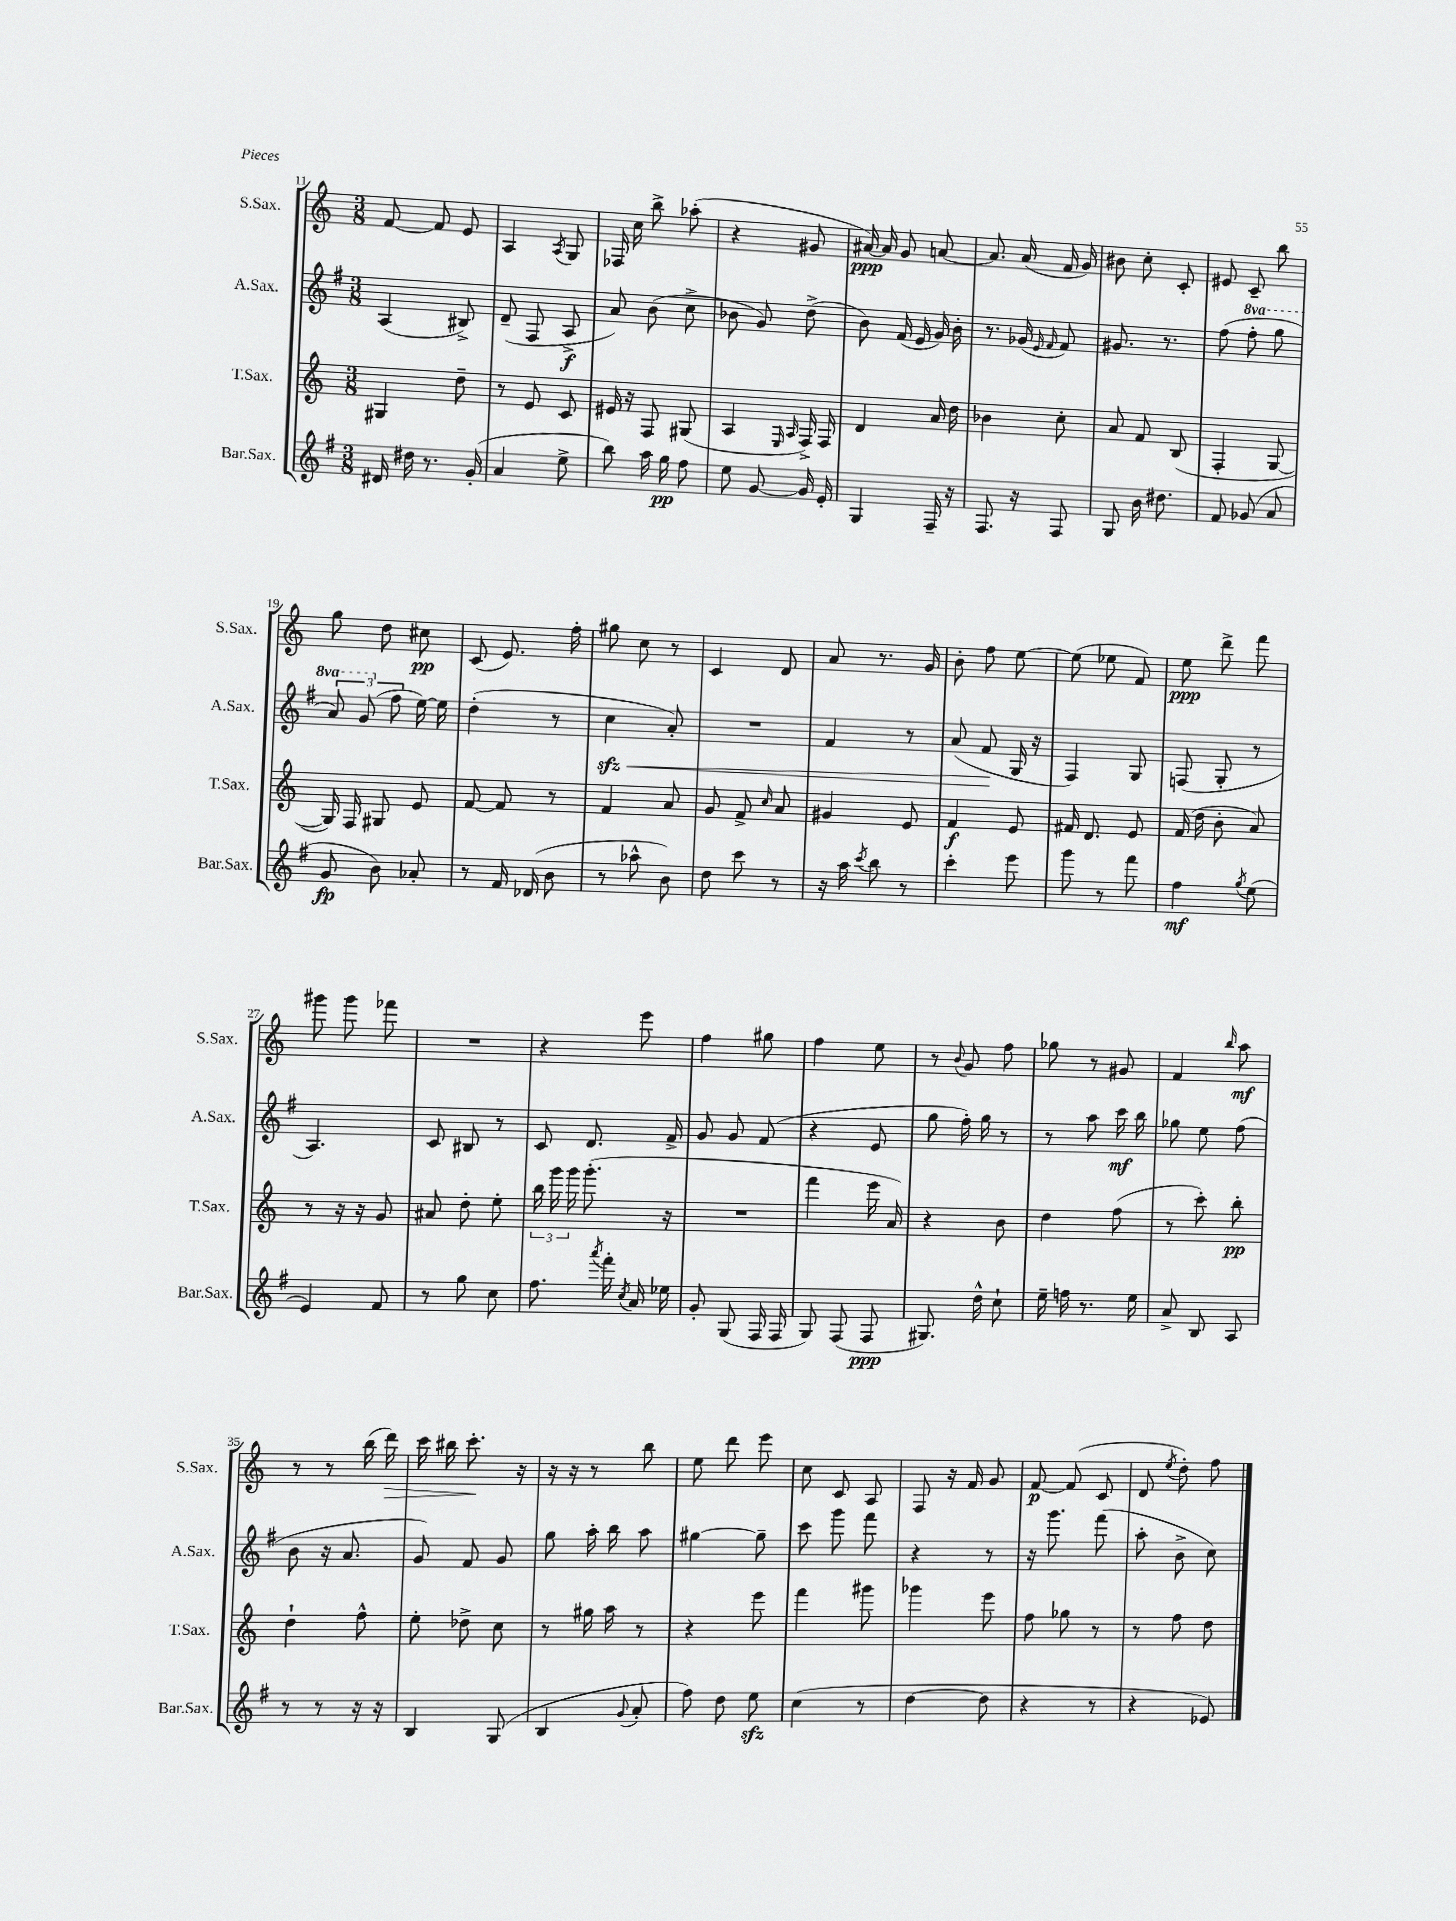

**kern	**dynam	**kern	**dynam	**kern	**dynam	**kern	**dynam
*part4	*part4	*part3	*part3	*part2	*part2	*part1	*part1
*staff4	*staff4	*staff3	*staff3	*staff2	*staff2	*staff1	*staff1
*I"Bar.Sax.	*	*I"T.Sax.	*	*I"A.Sax.	*	*I"S.Sax.	*
*I'Bar.Sax.	*	*I'T.Sax.	*	*I'A.Sax.	*	*I'S.Sax.	*
*clefG2	*	*clefG2	*	*clefG2	*	*clefG2	*
*k[f#]	*	*k[]	*	*k[f#]	*	*k[]	*
*M3/8	*	*M3/8	*	*M3/8	*	*M3/8	*
=11	=11	=11	=11	=11	=11	=11	=11
16d#X/	.	4G#X/	.	(4A/	.	[8f/	.
16dd#X\	.	.	.	.	.	.	.
8.r	.	.	.	.	.	8f/]	.
.	.	8dd~\	.	8B#X^/)	.	8e/	.
(16g'/	.	.	.	.	.	.	.
=12	=12	=12	=12	=12	=12	=12	=12
4a/	.	8r	.	(8d~/	.	4A/	.
.	.	8e/	.	8F#/	.	.	.
.	.	.	.	.	.	8qA/	.
8ee^\	.	8c/	.	8A^/	f	8G/	.
=13	=13	=13	=13	=13	=13	=13	=13
8bb\)	.	16e#X/	.	8a/)	.	16F-X/	.
.	.	16r	.	.	.	16cc\	.
16aa\	.	8F/	.	(8b\	.	8bb^\	.
16gg\	pp	.	.	.	.	.	.
8ff#\	.	(8G#X/	.	8cc^\	.	(8aa-X'\	.
=14	=14	=14	=14	=14	=14	=14	=14
8ee\	.	4A/	.	8b-X\	.	4r	.
[8g/	.	.	.	8g/)	.	.	.
.	.	16qqE/	.	.	.	.	.
.	.	16qqA/	.	.	.	.	.
16g/]	.	16F^/)	.	(8dd^\	.	8g#X/	.
16e'/	.	16F/	.	.	.	.	.
=15	=15	=15	=15	=15	=15	=15	=15
4G/	.	4d/	.	8b\)	.	[16a#X/)	ppp
.	.	.	.	.	.	16a#/]	.
.	.	.	.	(16f#/	.	8g/	.
.	.	.	.	16e/	.	.	.
16F#~/	.	16a/	.	16g/)	.	[8an/	.
16r	.	16dd\	.	16b'\	.	.	.
=16	=16	=16	=16	=16	=16	=16	=16
8.F#/	.	4b-X\	.	8.r	.	8.a/]	.
16r	.	.	.	(16g-X/	.	(16a/	.
.	.	.	.	16qqe/	.	.	.
.	.	.	.	16qqf#/	.	.	.
8F#/	.	8cc'\	.	8f#/)	.	16f/	.
.	.	.	.	.	.	16g/)	.
=17	=17	=17	=17	=17	=17	=17	=17
8G/	.	8a/	.	8.g#X/	.	8b#X\	.
16b\	.	8f/	.	.	.	8cc'\	.
8.dd#X\	.	.	.	8.r	.	.	.
.	.	(8B/	.	.	.	8c'/	.
=18	=18	=18	=18	=18	=18	=18	=18
8f#/	.	4F'/	.	(8ff#\	.	8e#X/	.
*	*	*	*	*8va	*	*	*
(8g-X/	.	.	.	8fff#'\	.	8c~/	.
8a/	.	[8G/	.	8ggg\	.	8bb\	.
!!LO:LB:g=z
=19	=19	=19	=19	=19	=19	=19	=19
8g/	fp	16G/])	.	12aa/)	.	8gg\	.
.	.	16F/	.	.	.	.	.
.	.	.	.	(12gg/	.	.	.
8b\)	.	8G#X/	.	.	.	8dd\	.
*	*	*	*	*X8va	*	*	*
.	.	.	.	12ff#\	.	.	.
8a-X'/	.	8e/	.	[16ee\)	.	8cc#X\	pp
.	.	.	.	16ee\]	.	.	.
=20	=20	=20	=20	=20	=20	=20	=20
8r	.	[8f/	.	(4dd'\	.	(8c/	.
16f#/	.	8f/]	.	.	.	8.e/)	.
(16d-X/	.	.	.	.	.	.	.
8b\	.	8r	.	8r	.	.	.
.	.	.	.	.	.	16ff'\	.
=21	=21	=21	=21	=21	=21	=21	=21
!	!	!	!	!	!LO:HP:b	!	!
8r	.	4f/	.	4cczz\	<	8gg#X\	.
8aa-X^^\	.	.	.	.	.	8cc\	.
8b\)	.	8a/	.	8a'/)	.	8r	.
=22	=22	=22	=22	=22	=22	=22	=22
8dd\	.	8g/	.	4.r	.	4c/	.
8ccc\	.	8f^/	.	.	.	.	.
.	.	16qqcc/	.	.	.	.	.
8r	.	8a/	.	.	.	8d/	.
=23	=23	=23	=23	=23	=23	=23	=23
16r	.	4g#X/	.	4f#/	.	8a/	.
16aa\	.	.	.	.	.	.	.
8qccc/	.	.	.	.	.	.	.
8bb\	.	.	.	.	.	8.r	.
8r	.	8e/	.	8r	.	.	.
.	.	.	.	.	.	16g/	.
=24	=24	=24	=24	=24	=24	=24	=24
4ccc'\	.	4f/	f	(8a/	.	8b'\	.
.	.	.	.	8f#/	.	8ff\	.
8eee\	.	8e/	.	16G/	[	[8ee\	.
.	.	.	.	16r	.	.	.
=25	=25	=25	=25	=25	=25	=25	=25
8ggg\	.	16f#X/	.	4F#/)	.	(8ee\]	.
.	.	8.d/	.	.	.	.	.
8r	.	.	.	.	.	8ee-X\	.
8fff#\	.	8e/	.	8G/	.	8f/)	.
=26	=26	=26	=26	=26	=26	=26	=26
4ff#\	mf	(16f/	.	(8Fn/	.	8ee\	ppp
.	.	16dd\	.	.	.	.	.
.	.	8b'\	.	8G'/	.	8ddd^\	.
8qgg/	.	.	.	.	.	.	.
(8ee\	.	8a/)	.	8r	.	8fff\	.
!!LO:LB:g=z
=27	=27	=27	=27	=27	=27	=27	=27
4e/)	.	8r	.	4.A/)	.	8ggg#X\	.
.	.	16r	.	.	.	8ggg#\	.
.	.	16r	.	.	.	.	.
8f#/	.	8g/	.	.	.	8fff-X\	.
=28	=28	=28	=28	=28	=28	=28	=28
8r	.	8a#X/	.	8c/	.	4.r	.
8gg\	.	8dd'\	.	8B#X/	.	.	.
8cc\	.	8ee'\	.	8r	.	.	.
=29	=29	=29	=29	=29	=29	=29	=29
8.ff#\	.	24bb\	.	8c/	.	4r	.
.	.	24ggg\	.	.	.	.	.
.	.	24ggg\	.	.	.	.	.
.	.	(8.ggg'\	.	8.d/	.	.	.
8qaaa/	.	.	.	.	.	.	.
16fff#'\	.	.	.	.	.	.	.
8qcc/	.	.	.	.	.	.	.
16a/	.	.	.	.	.	8eee\	.
16ee-X\	.	16r	.	16f#^/	.	.	.
=30	=30	=30	=30	=30	=30	=30	=30
8g'/	.	4.r	.	8g/	.	4ff\	.
(8G/	.	.	.	8g/	.	.	.
16F#/	.	.	.	(8f#/	.	8gg#X\	.
16F#/	.	.	.	.	.	.	.
=31	=31	=31	=31	=31	=31	=31	=31
8G/)	.	4fff\	.	4r	.	4ff\	.
(8F#/	.	.	.	.	.	.	.
8F#/	ppp	16eee\	.	8e/	.	8ee\	.
.	.	16a/)	.	.	.	.	.
=32	=32	=32	=32	=32	=32	=32	=32
8.G#X/)	.	4r	.	8gg\	.	8r	.
.	.	.	.	.	.	8qqb/	.
.	.	.	.	16ff#'\)	.	8g/	.
16dd^^\	.	.	.	16gg\	.	.	.
8cc`\	.	8b\	.	8r	.	8ff\	.
=33	=33	=33	=33	=33	=33	=33	=33
16ee~\	.	4dd\	.	8r	.	8gg-X\	.
16ffn\	.	.	.	.	.	.	.
8.r	.	.	.	8aa\	.	8r	.
.	.	(8ff\	.	16ccc\	mf	8g#X/	.
16ee\	.	.	.	16bb\	.	.	.
=34	=34	=34	=34	=34	=34	=34	=34
8a^/	.	8r	.	8gg-X\	.	4f/	.
8B/	.	8ccc'\)	.	8ee\	.	.	.
.	.	.	.	.	.	16qqbb/	.
8A/	.	8bb'\	pp	(8ff#\	.	8aa\	mf
!!LO:LB:g=z
=35	=35	=35	=35	=35	=35	=35	=35
8r	.	4dd`\	.	8b\	.	8r	.
8r	.	.	.	16r	.	8r	.
.	.	.	.	8.a/	.	.	.
16r	.	8ff^^\	.	.	.	(16bb\	.
!	!	!	!	!	!	!	!LO:HP:b
16r	.	.	.	.	.	16ddd\)	>
=36	=36	=36	=36	=36	=36	=36	=36
4B/	.	8ee'\	.	8g/)	.	16ccc\	.
.	.	.	.	.	.	16bb#X\	.
.	.	8dd-X^\	.	8f#/	.	8.ccc'\	.
(8G/	.	8cc\	.	8g/	.	.	.
.	.	.	.	.	.	16r	]
=37	=37	=37	=37	=37	=37	=37	=37
4B/	.	8r	.	8gg\	.	16r	.
.	.	.	.	.	.	16r	.
.	.	16gg#X\	.	16aa'\	.	8r	.
.	.	16aa\	.	16bb\	.	.	.
8qqg/	.	.	.	.	.	.	.
8a'/	.	8r	.	8aa\	.	8bb\	.
=38	=38	=38	=38	=38	=38	=38	=38
8ff#\)	.	4r	.	[4gg#X\	.	8ee\	.
8dd\	.	.	.	.	.	8ddd\	.
8eezz\	.	8eee\	.	8gg#~\]	.	8eee\	.
=39	=39	=39	=39	=39	=39	=39	=39
(4cc\	.	4fff\	.	8ccc\	.	8cc\	.
.	.	.	.	8ggg\	.	8c/	.
8r	.	8ggg#X\	.	8fff#\	.	8A/	.
=40	=40	=40	=40	=40	=40	=40	=40
[4dd\	.	4ggg-X\	.	4r	.	8F/	.
.	.	.	.	.	.	16r	.
.	.	.	.	.	.	16f/	.
8dd\]	.	8eee\	.	8r	.	8g/	.
=41	=41	=41	=41	=41	=41	=41	=41
4r	.	8ff\	.	16r	.	[8f/	p
.	.	.	.	8.ggg\	.	.	.
.	.	8gg-X\	.	.	.	(8f/]	.
8r	.	8r	.	(8fff#\	.	8c/	.
=42	=42	=42	=42	=42	=42	=42	=42
4r	.	8r	.	8aa'\	.	8d/	.
.	.	.	.	.	.	8qee/	.
.	.	8ff\	.	8b^\	.	8dd'\)	.
8e-X/)	.	8dd\	.	8cc\)	.	8ff\	.
==	==	==	==	==	==	==	==
*-	*-	*-	*-	*-	*-	*-	*-
